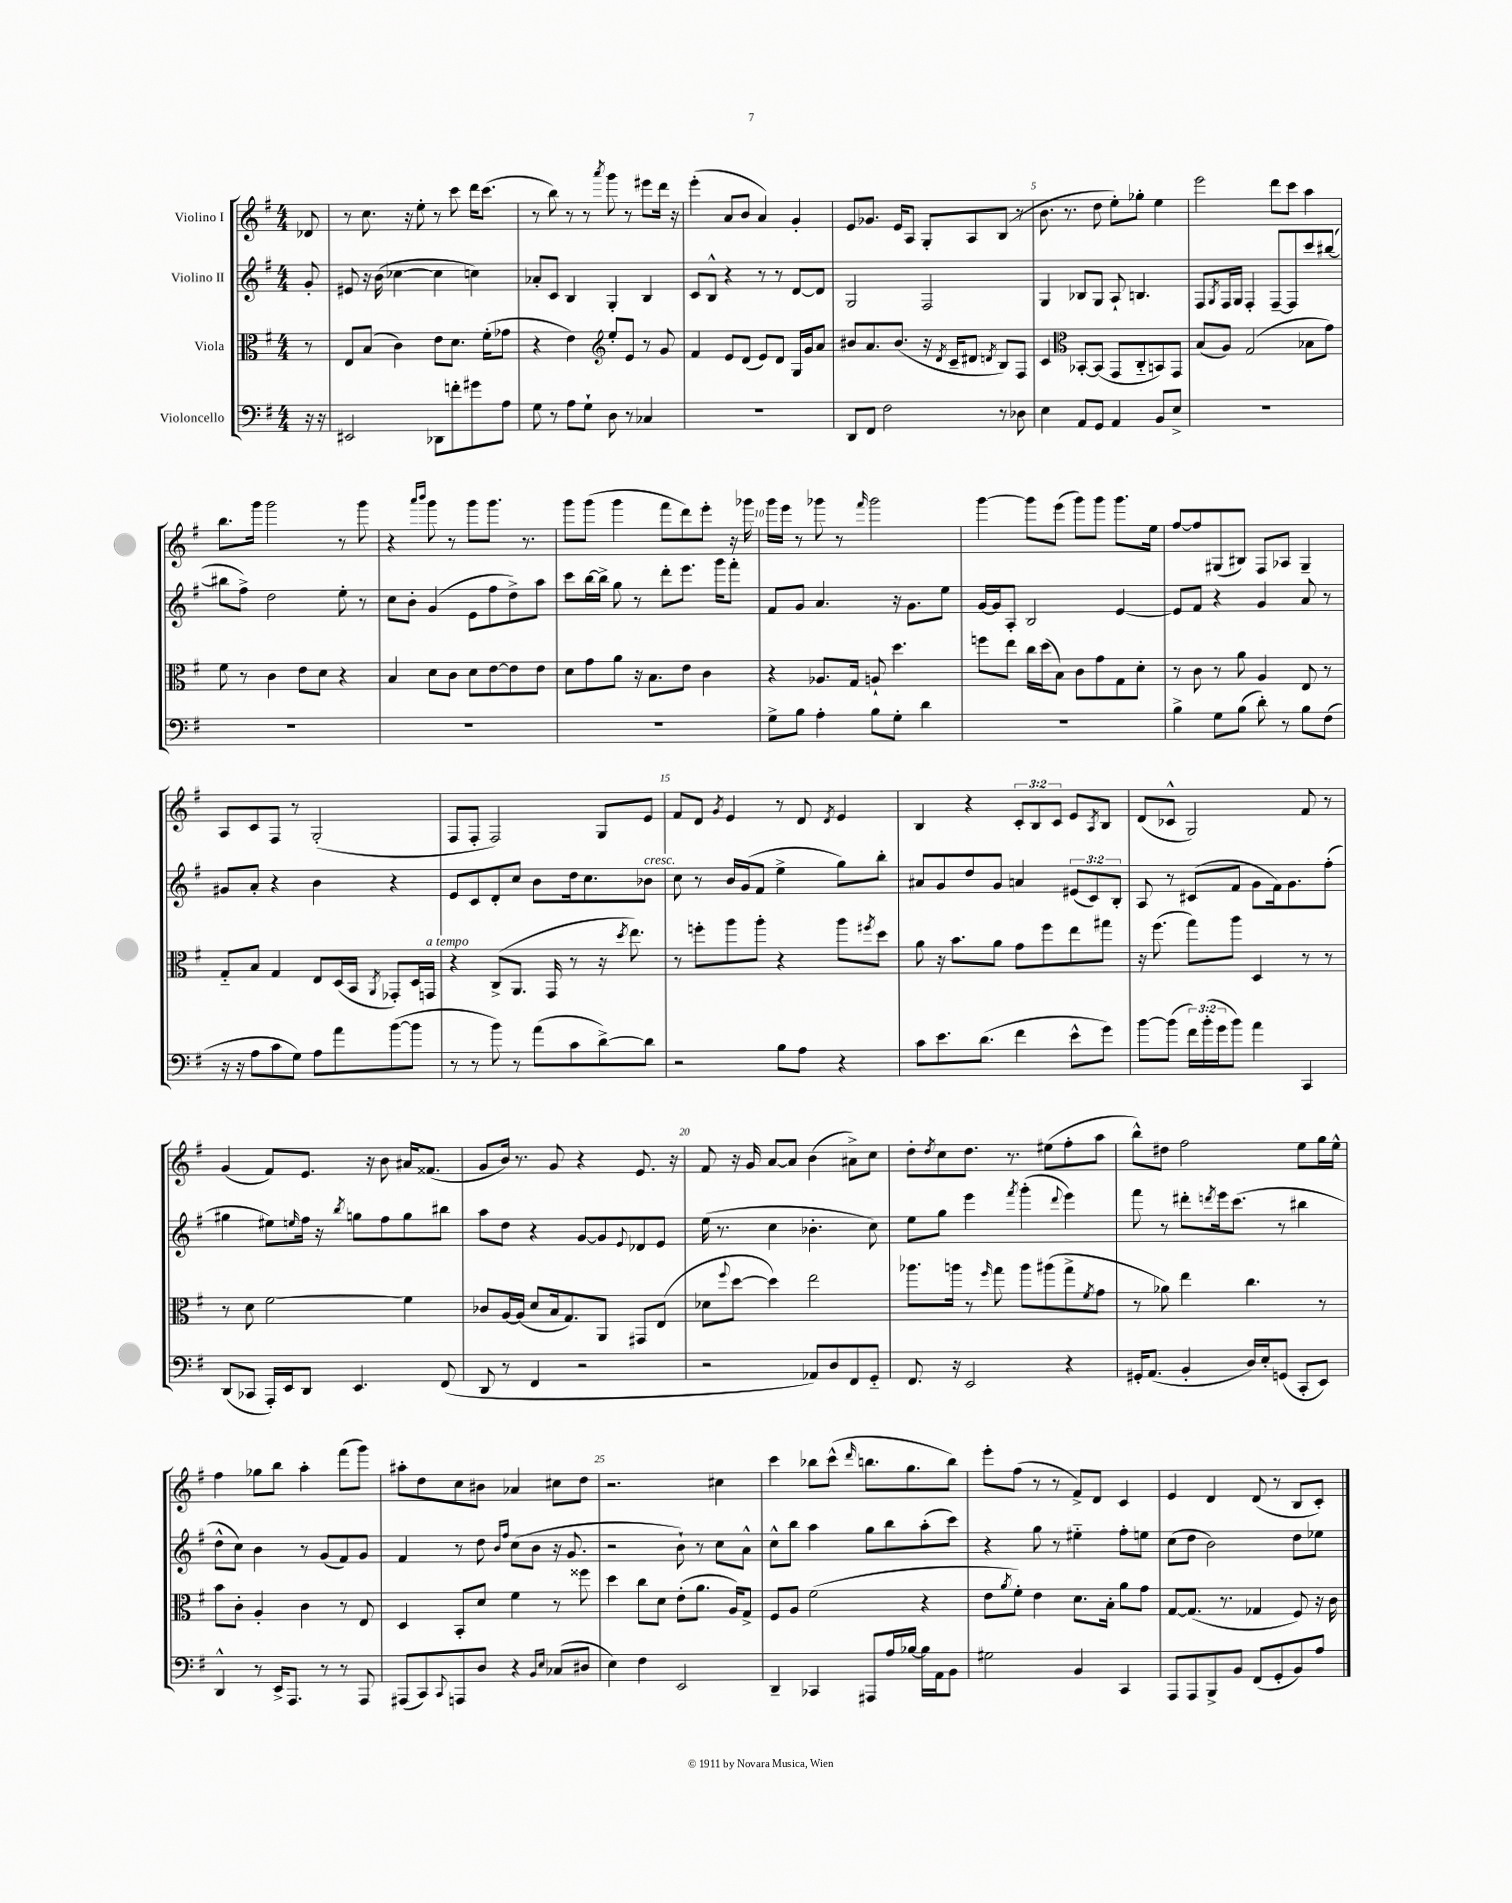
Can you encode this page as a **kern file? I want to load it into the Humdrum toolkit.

**kern	**kern	**kern	**kern
*staff4	*staff3	*staff2	*staff1
*clefF4	*clefC3	*clefG2	*clefG2
*k[f#]	*k[f#]	*k[f#]	*k[f#]
*M4/4	*M4/4	*M4/4	*M4/4
16r	8r	8g'/	8d-/
16r	.	.	.
=	=	=	=
2EE#/	8E/L	8e#/	8r
.	(8B/J	16r	8.cc\
.	.	(16b\	.
.	4c\)	[4cc-\	.
.	.	.	16r
.	.	.	8ee'\
8DD-\L	8e\L	4cc-\]	8r
8f'\	8.d\J	.	8ccc\
8g#\	.	4cc\)	16ddd\LK
.	(16f#'\LK	.	(8.ccc\J
8A\J	8g-\J	.	.
=	=	=	=
8G\	4r	8a-'/L	8r
8r	.	8c/J	8bb\)
8A\L	4e\)	4B/	8r
8G`\J	.	.	8r
*	*clefG2	*	*
.	.	.	8qaaa/
8D\	8ee'/L	4G'/	8ggg\
8r	8e/J	.	8r
4C-/	8r	4B/	8eee#\L
.	8g/	.	16ddd\Jk
.	.	.	16r
=	=	=	=
1r	4f#/	8c/L	(4eee'\
.	.	8B^^/J	.
.	8e/L	4r	8a/L
.	(8d/J	.	8b/J
.	8e/L)	8r	4a/)
.	8d/J	8r	.
.	16G/LL	[8d/L	4g'/
.	16g/J	.	.
.	8a/J	8d/]J	.
=	=	=	=
8DD/L	8b#/L	2G/	8e/L
8FF#/J	8.a/	.	8.g-/J
2F#\	.	.	.
.	(8.b#/J	.	16e/LK
.	.	.	8A/J
.	16r	2F#/	8G'/L
.	8qd/	.	.
.	16c~/LK	.	.
.	8d#/J	.	8A/
.	8qd/	.	.
8r	8B/L)	.	(8B/J
8D-\	8F#/J	.	8r
=	=	=	=
4E\	4c/	4G/	8.b\
.	.	.	8.r
*	*clefC3	*	*
8AA/L	[8BB-'/L	8B-/L	.
8GG/J	(8BB-/]J	8G/J	8dd\
4AA/	8GG/L	8A`/	8ee'\L)
.	8C'~/	4.B/	8gg-'\J
8BB/L	8BB/)	.	4ee\
8E^/J	8GG/J	.	.
=	=	=	=
1r	(8B/L	8F#/L	2eee\
.	.	8qG/	.
.	8A/J)	16F#/L	.
.	.	16G/JJ	.
.	(2G/	4F#'/	.
.	.	[8F#~/L	8ddd\L
.	.	8F#/]	8ccc\J
.	8B-\L	8ccc/	4aa\
.	8g\J)	([8bb#/J	.
=	=	=	=
1r	8f#\	8bb#\]L	8.bb\L
.	8r	8ff#^\J)	.
.	.	.	16ggg\Jk
.	4c\	2dd\	2ggg\
.	8e\L	.	.
.	8d\J	.	.
.	4r	8ee'\	8r
.	.	8r	8ggg\
=	=	=	=
1r	4B/	8cc\L	4r
.	.	8b'\J	.
.	.	.	16qqaaa/LL
.	.	.	16qqbbb/JJ
.	8d\L	(4g/	8ggg\
.	8c\J	.	8r
.	8d\L	8e\L	8ggg\L
.	[8e\	8ff#\	8.ggg\J
.	8e\]	8dd^\)	.
.	.	.	8.r
.	8e\J	8aa\J	.
=	=	=	=
1r	8d\L	8ccc\L	8ggg\L
.	8g\	[16bb\L	(8ggg\J
.	.	16bb^\]JJ	.
.	8a\J	8gg\	4ggg\
.	16r	8r	.
.	8.B\L	.	.
.	.	8ddd'\L	8fff#\L
.	8e\J	8.eee\J	8ddd\)
.	4c\	.	8eee'\J
.	.	16ggg\LK	.
.	.	8fff#'\J	16r
.	.	.	16ggg-\
=	=	=	=
8G^\L	4r	8f#/L	16ggg\LL
.	.	.	16eee\JJ
8B\J	.	8g/J	8r
4A'\	8.A-/L	4.a/	8ggg-\
.	.	.	8r
.	16G/Jk	.	.
.	.	.	16qqfff#/
8B\L	8A`/	.	2ggg-\
8G'\J	4.dd\	16r	.
.	.	8.g\L	.
4d\	.	.	.
.	.	8ee\J	.
=	=	=	=
1r	8ff\L	[16g/LL	[4ggg\
.	.	16g/]J	.
.	8ee\J	8A'/J	.
.	16cc\LL	2B/	8ggg\]L
.	(16dd\J	.	.
.	8B\J)	.	(8eee\J
.	8c\L	.	8ggg\L)
.	8g\	.	8ggg\J
.	8G\	[4e/	8.ggg\L
.	8d'\J	.	.
.	.	.	16ee\Jk
=	=	=	=
4B^\	8r	8e/]L	[8ff#/L
.	8c\	8f#/J	8ff#/]
8G\L	8r	4r	(8G#/
(8B\J	8a\	.	8B#/J)
8d'\)	4A/	4g/	8F#/L
8r	.	.	8A-/J
8B\L	8E/	8a/	4G#~/
(8F#\J	8r	8r	.
=	=	=	=
16r	8G'~/L	8g#/L	8A/L
16r	.	.	.
8A\L	8B/J	8a'/J	8c/
8c\	4G/	4r	8F#/J
8G\J)	.	.	8r
8A\L	8E/L	4b\	(2G'/
8a\	(16D/L	.	.
.	16BB/JJ	.	.
.	8qAA/	.	.
([8b\	8GG-'/L)	4r	.
8b\]J	16D/L	.	.
.	16GG/JJ	.	.
=	=	=	=
8r	4r	8e/L	8F#/L
8r	.	8c/	8F#'/J
8b\)	(8C^/L	8d'/	2F#/)
8r	8.AA/J	8cc/J	.
(8a\L	.	8b\L	.
.	16GG/	.	.
8c\	8r	16dd\k	.
.	.	8.cc\	.
[8d^\)	16r	.	8G/L
.	8qdd/	.	.
.	8.ee\)	.	.
8d\]J	.	8b-\J	8e/J
=	=	=	=
2r	8r	8cc\	8f#/L
.	8ff'\L	8r	8d/J
.	.	.	8qg/
.	8aa\	16b/LL	4e/
.	.	(16g/J	.
.	8aa'\J	8f#/J	.
8B\L	4r	4ee^\	8r
8A\J	.	.	8d/
.	.	.	8qd/
4r	8aa\L	8gg\L)	4e/
.	8qff#/	.	.
.	8dd\J	8bb'\J	.
=	=	=	=
8c\L	8a\	8a#/L	4B/
8.e\	16r	8g/	.
.	8.b\L	.	.
.	.	8dd/	4r
(8.d\J	.	.	.
.	8a\J	8g/J	.
4f#\	8g\L	4a/	12c'/L
.	.	.	12B/
.	8ff#\	.	.
.	.	.	12c/J
8e^^\L	8ee\	(12e#/L	8e/L
.	.	12c/)	.
.	.	.	8qA/
8g\J)	8gg#\J	.	8B/J
.	.	12B'/J	.
=	=	=	=
[8b\L	16r	8A/	(8d/L
.	(8.ff#\	.	.
(8b\]J	.	8r	8c-^^/J
24f#\LL)	8gg\L)	(8c#/L	2G/)
(24b'\	.	.	.
24g\J	.	.	.
8b\J)	8aa\J	8f#/J	.
4a\	4D/	8g\L	.
.	.	16f#\k)	.
.	.	8.g\	.
4CC/	8r	.	8f#/
.	8r	(8ff#'\J	8r
=	=	=	=
(8DD/L	8r	4gg#\	(4g/
8CC-/J	8d\	.	.
16AAA'/LL)	[2f#\	8ee#\L)	8f#/L)
16EE/J	.	.	.
.	.	16qqee/	.
8DD/J	.	16ff#\Jk	8.e/J
.	.	16r	.
.	.	8qbb/	.
4.EE/	.	8gg\L	.
.	.	.	16r
.	.	8ff#\	8b\
.	4f#\]	8gg\	16a#/LK
.	.	.	(8.f##/J
(8FF#/	.	8bb#\J	.
=	=	=	=
8DD/	8c-/L	8aa\L	8g/L
8r	[16A/L	8dd\J	16b/Jk)
.	(16A/]JJ	.	8.r
4FF#/	8d/L	4r	.
.	16B/k	.	8g/
.	8.G/)	.	.
2r	.	[8g/L	4r
.	8AA/J	8g/]	.
.	.	8qqe/	.
.	8GG#/L	8d-/	8.e/
.	(8E/J	8e/J	.
.	.	.	16r
=	=	=	=
2r	8d-\L	(16ee\	8f#/
.	.	8.r	.
.	8qqff#/	.	.
.	[8dd\J	.	16r
.	.	.	16g/
.	4dd\])	4cc\	[8a/L
.	.	.	8a/]J
8AA-/L)	2ee\	4.b-'\	(4b\
8D/	.	.	.
8FF#/	.	.	8a#^\L)
8GG'~/J	.	8cc\)	8cc\J
=	=	=	=
8.FF#/	8.aa-\L	8ee\L	8dd'\L
.	.	.	8qdd/
.	.	8gg\J	8cc\
16r	16aa\Jk	.	.
2EE/	8r	4eee\	8.dd\J
.	16qqff#/	.	.
.	8gg\	.	.
.	.	.	8.r
.	.	8qfff#/	.
.	8aa\L	(4ggg'\	.
.	(8aa#\	.	(8ee#\L
.	.	8qqddd/	.
4r	8gg^\	4eee\)	8ff#'\
.	8qf#/	.	.
.	8g\J	.	8aa\J
=	=	=	=
16GG#'/LK	8r	8fff#\	8bb^^\L)
(8.AA/J	.	.	.
.	8a-\)	8r	8dd#\J
4BB'/	4ee\	8ddd#'\L	2ff#\
.	.	8qddd/	.
.	.	16eee\k	.
.	.	(8.ccc\J	.
16D/LL)	4.cc\	.	.
16E'/J	.	.	.
(8GG/J	.	8r	.
8CC'/L	.	4bb#\	8ee\L
8EE/J)	8r	.	16gg\L
.	.	.	16ee^^\JJ
=	=	=	=
4DD^^/	8b\L	8dd^^\L	4ff#\
.	8c'\J	8cc\J)	.
8r	4A'/	4b\	8gg-\L
16EE^/LK	.	.	8bb\J
8.AAA/J	.	.	.
.	4c\	8r	4aa'\
8r	.	(8g/L	.
8r	8r	8f#/)	(8fff#\L
8AAA/	8E/	8g/J	8ggg\J)
=	=	=	=
(8AAA#/L	4D/	4f#/	8aa#'\L
8CC/)	.	.	8dd\
8qqCC/	.	.	.
8AAA/	8BB'/L	8r	8cc\
8D/J	8d/J	8dd\	8b#\J
.	.	16qqb/LL	.
.	.	16qqff#/JJ	.
4r	4f#\	(8cc\L	4a-/
.	.	8b\J	.
16qqBB/LL	.	.	.
16qqE/JJ	.	.	.
(8C-/L	8r	16r	8cc#\L
.	.	8.g/	.
8D#/J	8ff##\	.	8dd\J
=	=	=	=
4E\)	4dd\	2r	2.r
4F#\	8cc\L	.	.
.	8d\J	.	.
2EE/	(8e'\L	8b`\)	.
.	8.a\J	8r	.
.	.	8cc\L	4cc#\
.	16A/LK)	.	.
.	8G^/J	8a^^\J	.
=	=	=	=
4DD~/	8F#/L	8cc^^\L	4ccc\
.	8A/J	8bb\J	.
4CC-/	(2f#\	4aa\	8bb-\L
.	.	.	(8ccc^^\J
.	.	.	16qqddd/
8AAA#/L	.	8gg\L	8.bb\L
16A/L	.	8bb\	.
[16B-/JJ	.	.	8.gg\
16B-\]LL	4r	(8aa'\	.
16AA\J	.	.	.
8BB\J	.	8ccc\J)	8bb\J)
=	=	=	=
2G#\	8e\L	4r	8eee'\L
.	8qa/	.	.
.	8f#'\J)	.	(8ff#\J
.	4e\	8gg\	8r
.	.	8r	8r
4BB/	8.d\L	4ee#'~\	8f#^/L)
.	.	.	8d/J
.	16B'\Jk	.	.
4CC/	8a\L	8ff#'\L	4c/
.	8g\J	8ee\J	.
=	=	=	=
8AAA/L	[8G/L	(8cc\L	4e/
8AAA/	(8.G/]J	8dd\J	.
8BBB^/	.	2b\)	4d/
.	8.r	.	.
8BB/J	.	.	.
(8FF#/L	4G-/	.	(8d/
8GG'/	.	.	8r
8BB/)	8F#/)	8dd\L	8B/L
8A/J	16r	8ee-\J	8c'/J)
.	16c\	.	.
==	==	==	==
*-	*-	*-	*-
